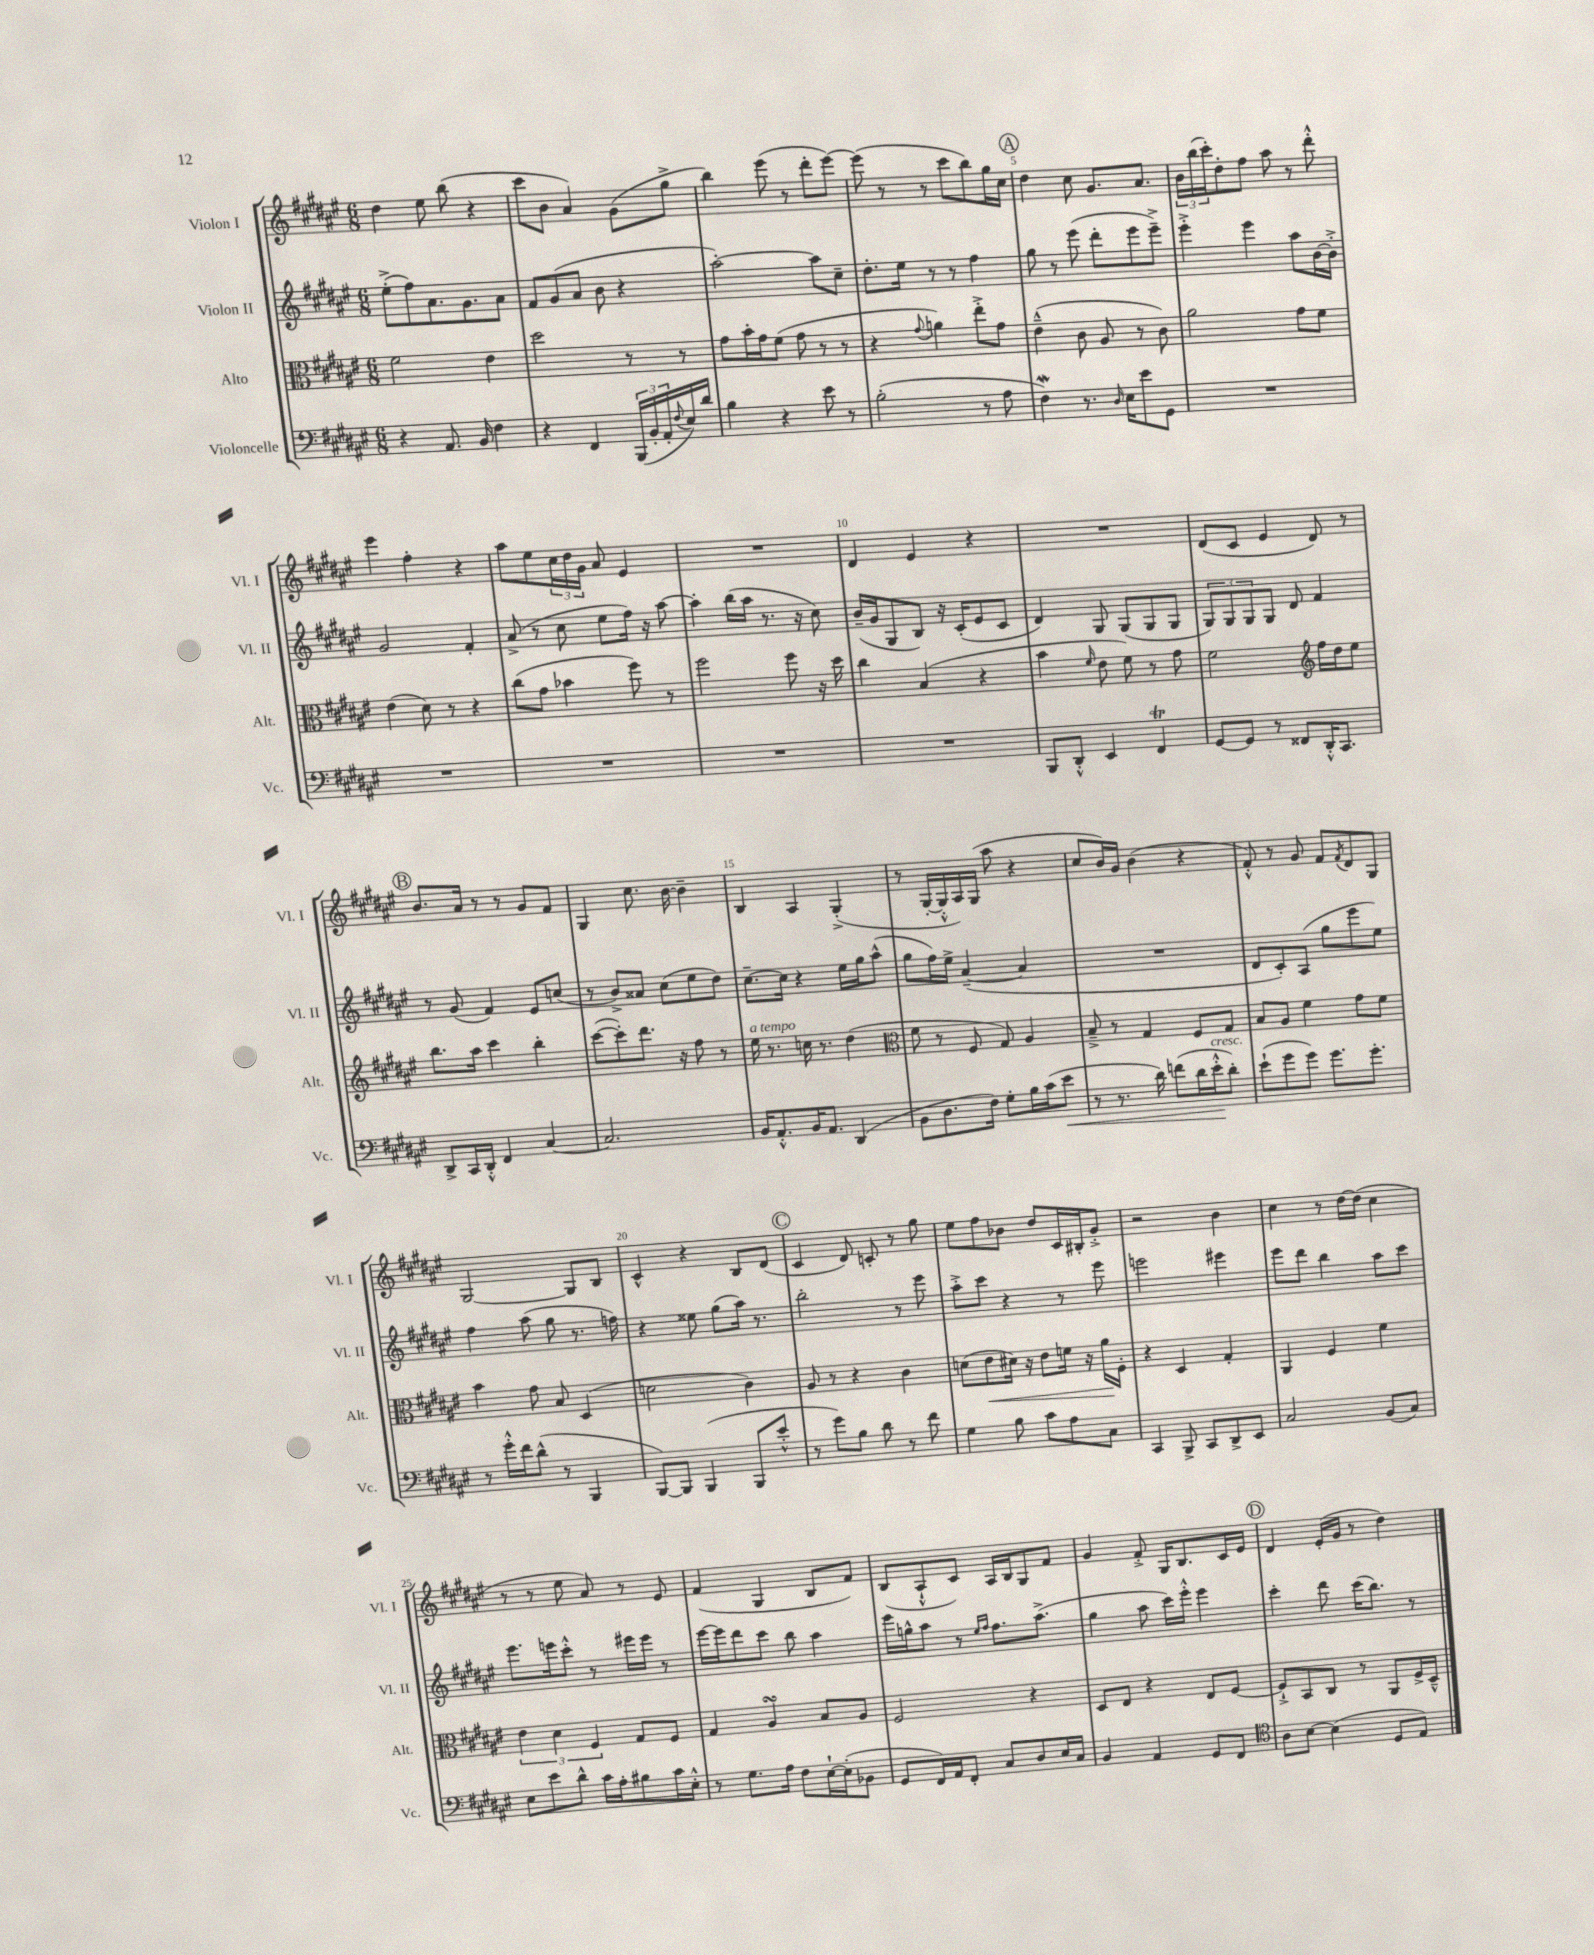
<<
\new StaffGroup <<
\new Staff = "s0" \with { instrumentName = "Violon I" shortInstrumentName = "Vl. I" } {
    \clef treble \key fis \major \numericTimeSignature \time 6/8
    dis''4 eis''8 b''8( r4 |
    cis'''8 b'8 ais'4) gis'8( gis''8-> |
    b''4) eis'''8( r8 dis'''8-. eis'''8~) |
    eis'''8( r8 r8 cis'''8 b''8) gis''16 cis''16 |
    \mark \markup { \circle "A" } dis''4 cis''8 gis'8. ais'8. |
    \tuplet 3/2 { b'16 b''16( cis'''16-.) } dis''8-. fis''8 ais''8 r8 dis'''8-.-^ |
    eis'''4 fis''4-. r4 |
    ais''8 eis''8 \tuplet 3/2 { cis''16 dis''16 gis'16 } ais'8 eis'4 |
    R2. |
    dis'4 eis'4 r4 |
    R2. |
    dis'8( cis'8 eis'4 dis'8) r8 |
    \mark \markup { \circle "B" } b'8. ais'16 r8 r8 gis'8 fis'8 |
    gis4 cis''8. b'16~ b'4-- |
    b4 ais4 gis4-.->( |
    r8 gis16~-. gis16-.-^ ais16) gis16( ais''8 r4 |
    cis''8 b'16) gis'16 b'4( r4 |
    fis'8-.-^) r8 gis'8 fis'8 \acciaccatura { fis'8 } dis'8 gis8 |
    gis2~ gis8 b8 |
    cis'4-^ r4 b8 dis'8( |
    \mark \markup { \circle "C" } cis'4 dis'8) c'8-. r8 gis''8 |
    eis''8 fis''8 bes'8 dis''8 cis'16 bis16-. gis'8-.-> |
    r2 b'4 |
    cis''4 r8 dis''16~ dis''16( cis''4 |
    r8 r8 eis''8 ais'8) r8 eis'8 |
    fis'4( gis4 b8 fis'8) |
    b8( ais8-!-^ cis'8) ais16 b16 gis8 fis'8 |
    gis'4 fis'8-.-> gis16 b8. cis'16 eis'16 |
    \mark \markup { \circle "D" } dis'4 eis'16-.( gis'16 r8 dis''4) \bar "|." |
}
\new Staff = "s1" \with { instrumentName = "Violon II" shortInstrumentName = "Vl. II" } {
    \clef treble \key fis \major \numericTimeSignature \time 6/8
    eis''8-.->( fis''8) ais'8. gis'8. ais'8 |
    fis'8 gis'8( ais'8 b'8 r4 |
    ais''2~-.) ais''8 cis''8-- |
    dis''8.-. eis''16 r8 r8 fis''4 |
    \mark \markup { \circle "A" } gis''8 r8 eis'''8( dis'''8-. eis'''8 eis'''8--->) |
    eis'''4-.-> eis'''4 ais''8 b'16~ b'16-.-> |
    gis'2 fis'4-. |
    ais'8->( r8 cis''8 eis''8 fis''16) r16 ais''8~ |
    ais''4-. b''16( ais''16 r8. r16 cis''8) |
    b'16--( gis'16 gis8 b8) r16 cis'16-.( eis'8 cis'8 |
    dis'4) gis8 gis8( gis8 gis8 |
    \tuplet 3/2 { gis8) gis8 gis8 } gis8 dis'8 fis'4 |
    \mark \markup { \circle "B" } r8 gis'8( fis'4) eis'8 c''8( |
    r8 b'8->) aisis'8 cis''8( eis''8 dis''8) |
    cis''8.~-- cis''16 r4 eis''16 gis''16 ais''8-^( |
    gis''8 fis''16) eis''16-> ais'4~--( ais'4 |
    R2. |
    dis'8 cis'8-.) ais8( gis''8 eis'''8 eis''8) |
    fis''4 ais''8( gis''8 r8. f''16) |
    r4 eisis''8 gis''8( ais''16) r8. |
    \mark \markup { \circle "C" } b''2-. r8 eis'''8 |
    ais''8-.-> cis'''8 r4 r8 eis'''8 |
    e'''2 eis'''4 |
    eis'''8 dis'''8 b''4 ais''8 cis'''8 |
    eis'''8. e'''16 cis'''8-.-^ r8 eis'''16 eis'''16 r8 |
    eis'''16~ eis'''16 dis'''8 cis'''8 b''8 ais''4 |
    eis'''16 g''16-^ ais''8 r8 \grace { eis''16 fis''16 } fis''8. ais''8.->( |
    gis''4 ais''8 cis'''16) eis'''16-.-^ eis'''4 |
    \mark \markup { \circle "D" } cis'''4-. dis'''8 cis'''16( b''8.) r8 \bar "|." |
}
\new Staff = "s2" \with { instrumentName = "Alto" shortInstrumentName = "Alt." } {
    \clef alto \key fis \major \numericTimeSignature \time 6/8
    fis'2 eis'4 |
    dis''2 r8 r8 |
    gis'8 b'16-. gis'16 fis'8( gis'8 r8 r8 |
    r4 \appoggiatura { gis'8 } a'4) eis''8-.-> gis'8 |
    \mark \markup { \circle "A" } eis'4---^( cis'8 ais8 r8 cis'8) |
    ais'2 gis'8 fis'8 |
    eis'4( dis'8) r8 r4 |
    cis''8( gis'8 bes'4 fis''8) r8 |
    fis''2 fis''8 r16 dis''16 |
    cis''4 b4( r4 |
    b'4 \grace { fis'16 } eis'8 fis'8) r8 gis'8 |
    fis'2 \clef treble fis''16 dis''16 eis''8 |
    \mark \markup { \circle "B" } b''8. ais''16 cis'''4 b''4-. |
    cis'''8~( cis'''8-.) dis'''8. r16 fis''8 r8 |
    eis''16^\markup { \italic "a tempo" } r8. c''16 r8. dis''4( |
    \clef alto fis'8 r8 fis8 gis8) ais4 |
    b8---> r8 gis4 fis8 gis8 |
    b8 ais8 fis'4 gis'8 fis'8 |
    b'4 gis'8 b8 dis4( |
    d'2 cis'4) |
    \mark \markup { \circle "C" } ais8 r8 r4 cis'4 |
    d'8( eis'8\< dis'16) r16 eis'8 f'16 r16 ais'16\! fis16-. |
    r4 dis4 gis4-. |
    ais,4 fis4 fis'4 |
    \tuplet 3/2 { eis'4 dis'4 fis4 } gis8 fis8 |
    gis4 ais4\turn b8 ais8 |
    fis2 r4 |
    dis8 eis8 r4 eis8 fis8~ |
    \mark \markup { \circle "D" } fis8-!-> b,8 cis8 r8 ais,8 fis16-> dis16---^ \bar "|." |
}
\new Staff = "s3" \with { instrumentName = "Violoncelle" shortInstrumentName = "Vc." } {
    \clef bass \key fis \major \numericTimeSignature \time 6/8
    r4 ais,8. b,16 fis4 |
    r4 fis,4 \tuplet 3/2 { b,,16( b,16-. ais,16-. } \appoggiatura { fis8 } eis16) dis'16 |
    b4 r4 eis'8 r8 |
    b2-.( r8 ais8 |
    \mark \markup { \circle "A" } fis4\mordent) r8. \grace { dis16 } eis16 eis'8 gis,8 |
    R2. |
    R2. |
    R2. |
    R2. |
    R2. |
    b,,8 dis,8-.-^ eis,4 fis,4\trill |
    gis,8~ gis,8 r8 fisis,8 dis,16-.-^ cis,8. |
    \mark \markup { \circle "B" } dis,8-> cis,16 dis,16-.-^ fis,4 cis4~ |
    cis2. |
    b,16 ais,8.-.-^ b,16 ais,8. dis,4( |
    b,8 dis8. fis16) gis8-. b16 cis'16( eis'8\< |
    r8 r8. dis'16) f'8( dis'16 eis'16-.-^\!^\markup { \italic "cresc." } dis'8-.) |
    eis'8-!( gis'8 gis'8) gis'8. gis'8.-. |
    r8 gis'16-.-^ fis'16 dis'8-^( r8 b,,4 |
    b,,8~) b,,8 b,,4( b,,8 eis'8-.-^ |
    \mark \markup { \circle "C" } r8 gis'8) b8 dis'8 r8 fis'8 |
    gis4 b8 cis'8 ais8 cis8 |
    cis,4 b,,8-> cis,8 dis,8-> eis,8 |
    cis2 b,8( cis8) |
    eis8 eis'8 dis'8-^ cis'16 ais16-. bis8 cis'16 eis16-.-^ |
    r8 gis8. ais16 fis8 eis16~-! eis16-.( bes,8 |
    gis,8 fis,16) ais,16 fis,8-. cis8 dis8 eis16 cis16 |
    b,4 ais,4 gis,8 fis,8 |
    \mark \markup { \circle "D" } \clef tenor ais8 b8~ b4( dis8 eis8) \bar "|." |
}
>>
>>
\layout { \context { \Score \override BarNumber.break-visibility = ##(#f #t #t) barNumberVisibility = #(every-nth-bar-number-visible 5) } }
